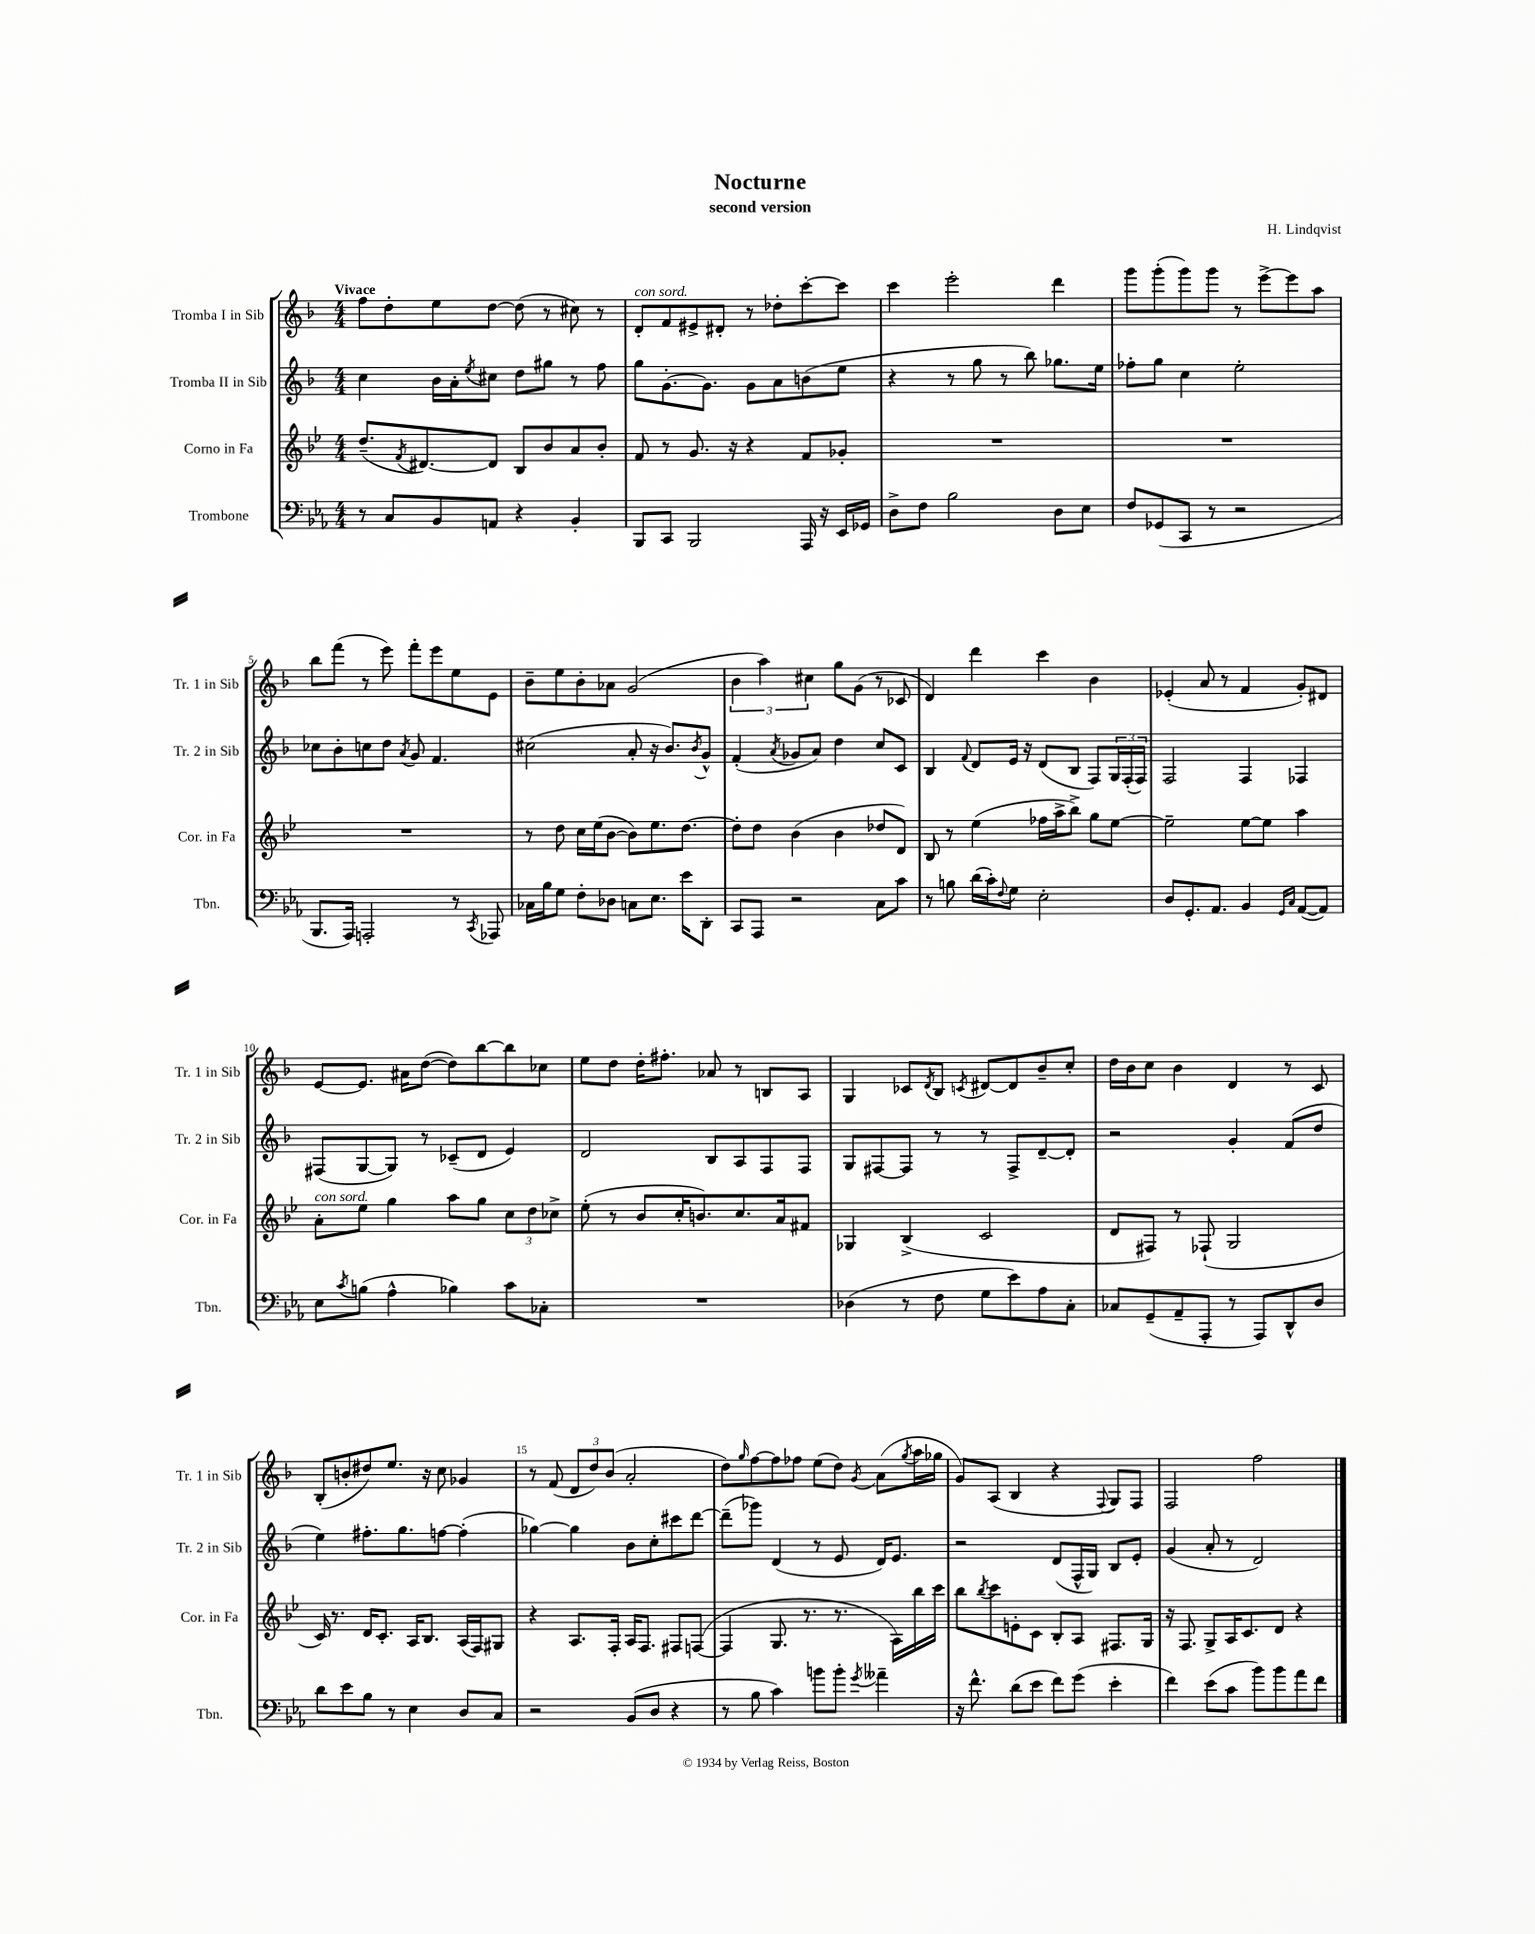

**kern	**kern	**kern	**kern
*part4	*part3	*part2	*part1
*staff4	*staff3	*staff2	*staff1
*I"Trombone	*I"Corno in Fa	*I"Tromba II in Sib	*I"Tromba I in Sib
*I'Tbn.	*I'Cor. in Fa	*I'Tr. 2 in Sib	*I'Tr. 1 in Sib
*clefF4	*clefG2	*clefG2	*clefG2
*k[b-e-a-]	*k[b-e-]	*k[b-]	*k[b-]
*M4/4	*M4/4	*M4/4	*M4/4
=1	=1	=1	=1
!	!	!	!LO:TX:a:B:t=Vivace
8r	(8.dd~/L	4cc\	8ff\L
8C/L	.	.	8dd'\
.	8qf/	.	.
.	[8.d#X/)	.	.
8BB-/	.	16b-\LL	8ee\
.	.	16a'\J	.
.	.	8qee/	.
8AAn/J	8d#/J]	8cc#X\J	[8dd\J
4r	8B-/L	8dd\L	(8dd\]
.	8b-/	8gg#X\J	8r
4BB-'/	8a/	8r	8cc#X\)
.	8b-'/J	8ff\	8r
=2	=2	=2	=2
!	!	!	!LO:TX:a:i:t=con sord.
8BBB-/L	8f/	8gg\L	8d'/L
8CC/J	8r	[8.g'\	8f/
2BBB-/	8.g/	.	8e#X^/
.	.	8.g\J]	.
.	.	.	8d#X'/J
.	16r	.	.
.	4r	8g\L	8r
.	.	8a\	8dd-X'\L
16AAA-/	8f/L	(8bn\	[8ccc'\
16r	.	.	.
16EE-/LL	8g-X'/J	8ee\J	8ccc\J]
16GG-X/JJ	.	.	.
=3	=3	=3	=3
8D^\L	1r	4r	4ccc\
8F\J	.	.	.
2B-\	.	8r	2eee'\
.	.	8gg\	.
.	.	8r	.
.	.	8bb-\)	.
8D\L	.	8.gg-X\L	4ddd\
8E-\J	.	.	.
.	.	16ee\Jk	.
=4	=4	=4	=4
8F/L	1r	8ff-X'\L	8ggg\L
(8GG-X/	.	8gg\J	(8ggg'\
8CC/J	.	4cc\	8ggg\)
8r	.	.	8ggg\J
2r	.	2ee'\	8r
.	.	.	[8eee^\L
.	.	.	8eee\]
.	.	.	8aa\J
!!LO:LB:g=z
=5	=5	=5	=5
8.BBB-/L	1r	8cc-X\L	8bb-\L
.	.	8b-'\	(8fff\J
16AAA-/Jk)	.	.	.
2AAAn'/	.	8ccn\	8r
.	.	8dd\J	8eee\)
.	.	8qa/	.
.	.	8g/	8fff'\L
.	.	4.f/	8eee\
8r	.	.	8ee\
8qCC/	.	.	.
8AAA-X/	.	.	8e\J
=6	=6	=6	=6
16C-X\LL	8r	(2cc#X\	8b-~\L
16B-\J	.	.	.
8G\J	8dd\	.	8ee\
8F'\L	16cc\LL	.	8b-'\
.	(16ee-\J	.	.
8D-X\J	[8b-\J	.	8a-X\J
8Cn\L	8b-\L])	8a'/	(2g/
8.E-\J	8.ee-\	16r	.
.	.	8.b-/L)	.
16e-\KL	[8.dd\J	.	.
.	.	8qb-/	.
8DD'\J	.	8g^^/J	.
=7	=7	=7	=7
8CC/L	8dd'\L]	(4f'/	6b-\
8AAA-/J	8dd\J	.	.
.	.	.	6aa\)
.	.	8qa/	.
2r	(4b-\	8g-X/L	.
.	.	.	6cc#X\
.	.	8a/J)	.
.	4b-\	4dd\	8gg\L
.	.	.	(8g\J
8C\L	8dd-X/L	8cc/L	8r
8c\J	8d/J)	8c/J	8c-X/
=8	=8	=8	=8
8r	8B-/	4B-/	4d/)
8Bn\	8r	.	.
.	.	8qqf/	.
(16d\LL	(4ee-\	8d/L	4ddd\
16c'\J)	.	.	.
8qqF/	.	.	.
8G\J	.	16e/Jk	.
.	.	16r	.
2E-'\	16ff-X\LL	(8d/L	4ccc\
.	16aa^\J	.	.
.	8bb-^\J)	8B-/J	.
.	8gg\L	8F/L)	4b-\
.	[8ee-\J	24G/L	.
.	.	(24F'/	.
.	.	24F/JJ)	.
=9	=9	=9	=9
8D/L	2ee-~\]	2F/	(4e-X'/
8.GG'/	.	.	.
.	.	.	8a/
8.AA-/J	.	.	.
.	.	.	8r
4BB-/	[8ee-\L	4F/	4f/
.	8ee-\J]	.	.
16qqGG/LL	.	.	.
16qqC/JJ	.	.	.
([8AA-/L	4aa\	4F-X/	8g'/L)
8AA-/J])	.	.	8d#X/J
!!LO:LB:g=z
=10	=10	=10	=10
!	!LO:TX:a:i:t=con sord.	!	!
8E-\L	8a'\L	(8F#X/L	[8e/L
8qc/	.	.	.
(8Bn\J	8ee-\J	[8G/	8.e/J]
4A-^^\	4gg\	8G/J])	.
.	.	.	16a#X\KL
.	.	8r	([8dd\J
4B-X\)	8aa\L	(8c-X~/L	8dd\L])
.	8gg\J	8d/J	[8bb-\
8c\L	12cc\L	4e/)	8bb-\]
.	12dd\	.	.
8C-X'\J	.	.	8cc-X\J
.	12cc-X^\J	.	.
=11	=11	=11	=11
1r	(8ee-'\	2d/	8ee\L
.	8r	.	8dd\J
.	8b-/L	.	16dd'\KL
.	.	.	8.ff#X'\J
.	16cc'/K	.	.
.	8.bn/)	.	.
.	.	8B-/L	8a-X/
.	8.cc/	8A/	8r
.	.	8F/	8Bn/L
.	16a/k	.	.
.	8f#X/J	8F/J	8A/J
=12	=12	=12	=12
(4D-X\	4G-X/	8G/L	4G/
.	.	[8F#X/	.
8r	(4B-^/	8F#/J]	8c-X/L
.	.	.	8qd/
8F\	.	8r	8B-/J
.	.	.	8qcn/
8G\L	2c/	8r	[8d#X/L
8e-\)	.	8F#^/L	8d#/]
8A-\	.	[8d~/	8b-~/
8C'\J	.	8d'/J]	8cc'/J
=13	=13	=13	=13
8C-X/L	8d/L	2r	16dd\LL
.	.	.	16b-\J
(8GG~/	8F#X/J)	.	8cc\J
8AA-~/	8r	.	4b-\
8AAA-'/J	(8F-X`/	.	.
8r	2G/	4g'/	4d/
8AAA-/L)	.	.	.
8DD^^/	.	(8f/L	8r
8D/J	.	8dd/J	8c/
!!LO:LB:g=z
=14	=14	=14	=14
8d\L	16c/)	4ee\)	(8B-'/L
.	8.r	.	.
8e-\	.	.	8bn'/
8B-\J	16d/KL	8.ff#X'\L	8dd#X/)
.	8.c'/J	.	.
8r	.	.	8.ee/J
.	.	8.gg\	.
4E-\	16A/KL	.	.
.	8.B-/J	.	16r
.	.	[8ffn\J	8cc\
8D/L	(16A/LL	(4ff'\]	4g-X/
.	16F/J)	.	.
8C/J	8G#X/J	.	.
=15	=15	=15	=15
2r	4r	[4gg-X\)	8r
.	.	.	(8f/
.	8.A/L	4gg-\]	12d/L
.	.	.	12dd/)
.	.	.	(12b-/J
.	16F'/Jk	.	.
(8BB-/L	16A/KL	8b-\L	2a'/
.	8.F/J	.	.
8D/J	.	8cc'\	.
4r	8F#X/L	8ccc#X\	.
.	([8Fn/J	[8ddd\J	.
=16	=16	=16	=16
8r	4F/]	(8ddd~\L]	8dd\L)
.	.	.	16qqgg/
8B-\	.	8ggg-X\J)	[8ff\
4c\)	8.G/	(4d/	8ff\]
.	.	.	8ff-X\J
.	8.r	.	.
8bn\L	.	8r	(8ee\L
8b'\J	8.r	8e/	8dd\J)
8qg/	.	.	8qg/
4a--X~\	.	16d/KL)	(8a\L
.	16A\LL)	8.e/J	.
.	.	.	8qgg/
.	16bb-\	.	16aa\L
.	16ccc\JJ	.	16gg-X\JJ
=17	=17	=17	=17
16r	8bb-\L	2r	8g/L)
8.f^^\	.	.	.
.	8qbb-/	.	.
.	8ccc\	.	(8A/J
(8d\L	8en'\	.	4B-/
8e-\J	8c\J	.	.
8f\L)	8B-'/L	(8d/L	4r
(8g\J	8A/J	16F^^/L	.
.	.	16G/JJ)	.
.	.	.	8qqF/
4e-'\	8.F#X/L	8B-/L	8G/L)
.	.	8e'/J	8F/J
.	16G/Jk	.	.
=18	=18	=18	=18
4f\)	16r	(4g/	2F/
.	8.F/	.	.
(8e-\L	8G^/L	8a'/	.
8c\J	16A/K	8r	.
.	8.c/	.	.
8b-\L)	.	2d/)	2ff\
8b-\	8d/J	.	.
8a-\	4r	.	.
8f\J	.	.	.
==	==	==	==
*-	*-	*-	*-
